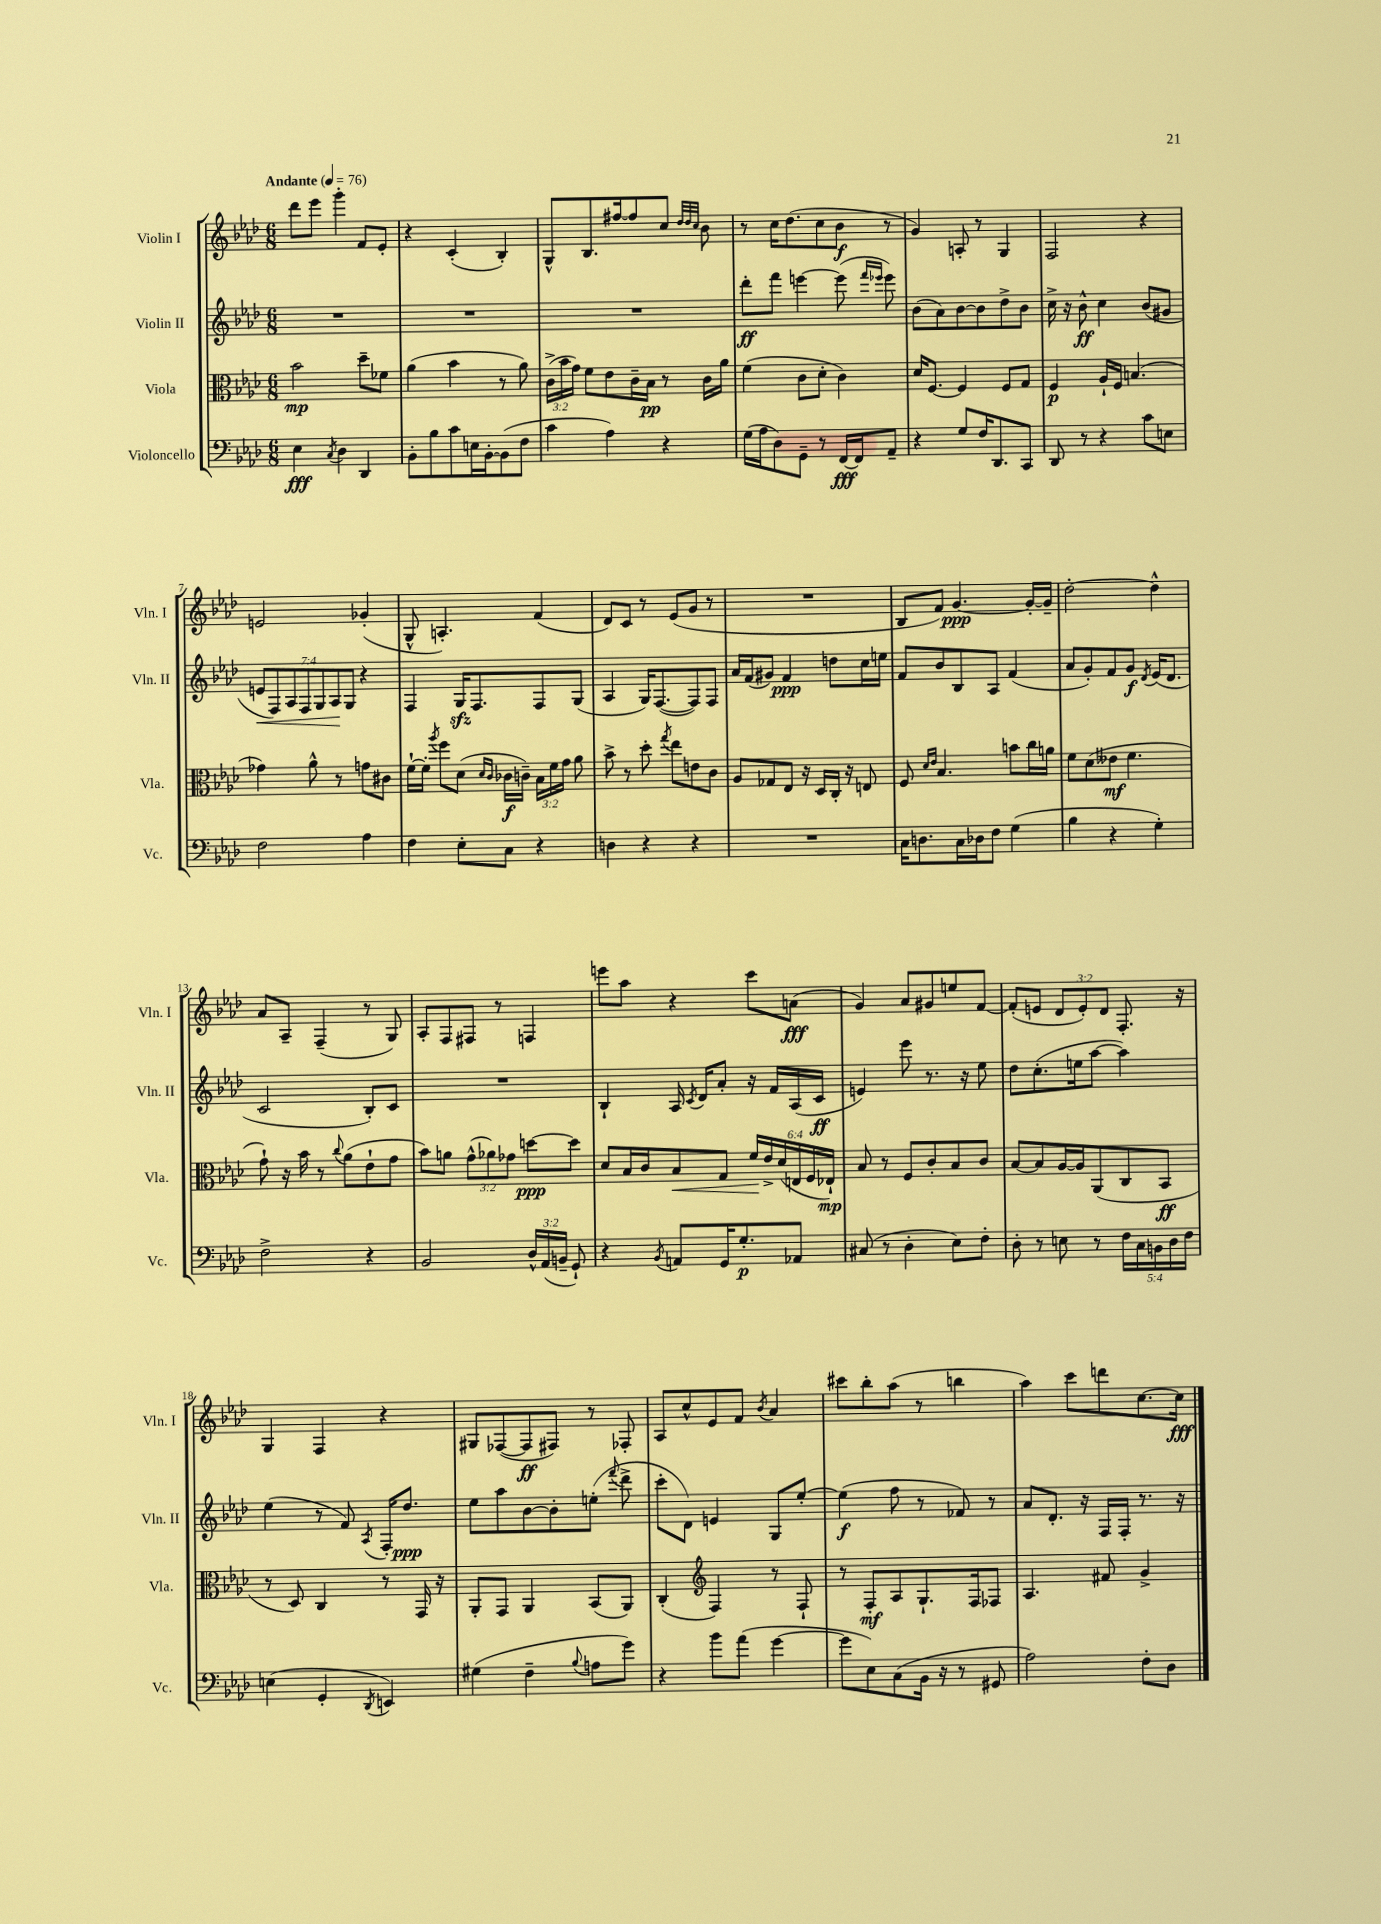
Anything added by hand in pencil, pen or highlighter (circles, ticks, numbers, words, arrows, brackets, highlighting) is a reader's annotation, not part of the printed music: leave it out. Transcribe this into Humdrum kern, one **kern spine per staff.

**kern	**kern	**kern	**kern
*staff4	*staff3	*staff2	*staff1
*clefF4	*clefC3	*clefG2	*clefG2
*k[b-e-a-d-]	*k[b-e-a-d-]	*k[b-e-a-d-]	*k[b-e-a-d-]
*M6/8	*M6/8	*M6/8	*M6/8
*MM76	*MM76	*MM76	*MM76
4E-\	2b-\	2.r	8ddd-\L
.	.	.	8eee-\J
8qC/	.	.	.
4D-\	.	.	4ggg'\
4DD-/	8dd-~\L	.	8f/L
.	8f-\J	.	8e-'/J
=	=	=	=
8BB-'\L	(4a-\	2.r	4r
8B-\	.	.	.
8c\	4b-\	.	(4c'/
16E\L	.	.	.
[16BB-'\J	.	.	.
(8BB-\]	8r	.	4B-'/)
8F\J	8a-\)	.	.
=	=	=	=
4c\	(24c^\LL	2.r	8G^^/L
.	24b-\	.	.
.	24g\JJ)	.	.
.	8f\L	.	8.B-/
4A-\)	8e-\	.	.
.	.	.	[16ff#/k
.	16c~\L	.	8ff#/]
.	16B-\JJ	.	.
4r	8r	.	8cc/J
.	.	.	32qqdd-/LLL
.	.	.	32qqdd-/
.	.	.	32qqcc/JJJ
.	16c\LL	.	8b-\
.	16a-\JJ	.	.
=	=	=	=
(16G\LL	(4f\	8ddd-'\L	8r
16A-\J	.	.	.
8D-\)	.	8fff\J	16cc\LK
.	.	.	(8.dd-\
8GG~\J	8c\L	[4eee\	.
8r	8d-'\J	.	8cc\
[16FF/LL	4c\)	(8eee\]	8b-\J
16FF/]J	.	.	.
.	.	16qqfff/LL	.
.	.	16qqeee-/JJ	.
8AA-~/J	.	8eee-\)	8r
=	=	=	=
4r	16d-/LK	(8b-\L	4g/)
.	[8.F/J	.	.
.	.	8a-\)	.
8G/L	4F/]	[8b-\	8A'/
16F/K	.	8b-\]	8r
8.DD-/	.	.	.
.	8F/L	8dd-^\	4G/
8CC/J	8G/J	8b-\J	.
=	=	=	=
8DD-/	4F/	16cc^\	2F/
.	.	16r	.
8r	.	8b-^^\	.
4r	16A-`/LL	4cc\	.
.	16F/JJ	.	.
.	(4.B/	.	.
8c\L	.	(8b-/L	4r
8E\J	.	8g#/J	.
=	=	=	=
2F\	4g-\)	14e/L	2e/
.	.	14F/)	.
.	.	14A-/	.
.	.	14F/	.
.	8a-^^\	.	.
.	.	14G/	.
.	.	14A-/	.
.	8r	.	.
.	.	14G/J	.
4A-\	8g\L	4r	(4g-'/
.	8c#\J	.	.
=	=	=	=
4F\	[16f`\LL	4F/	8G^^/
.	16f'\]JJ	.	.
.	8qaa-/	.	.
.	8ff\L	.	4.A'/)
8E-'\L	(8d-\J	16G/LK	.
.	.	8.F/	.
.	16qqd-/LL	.	.
.	16qqc/JJ	.	.
8C\J	16c-\LL	.	.
.	16c~\JJ)	.	.
4r	24B-\LL	8F/	(4f/
.	24f\	.	.
.	24g\JJ	.	.
.	8a-\	(8G/J	.
=	=	=	=
4D\	8b-^\	4A-/	8d-/L)
.	8r	.	8c/J
4r	8dd-'\	16G/LK)	8r
.	.	([8.F/	.
.	8qgg/	.	.
.	8ee-\L	.	(8e-/L
4r	8e\	8F/])	8g/J
.	8c\J	8F/J	8r
=	=	=	=
2.r	8A-/L	16a-/LL	2.r
.	.	(16f/J	.
.	8G-/	8g#/J)	.
.	8E-/J	4f/	.
.	16r	.	.
.	16D-/LL	.	.
.	16C'/JJ	8dd\L	.
.	16r	.	.
.	8E/	16cc\L	.
.	.	16ee\JJ	.
=	=	=	=
16C\LK	8F/	8f/L	8B-/L
8.D\	.	.	.
.	16qqd-/LL	.	.
.	16qqe-/JJ	.	.
.	4.B-/	8b-/	8f/J)
16C\L	.	8B-/	[4.g/
16D-\J	.	.	.
8F\J	.	8A-/J	.
(4G\	8b\L	(4f/	.
.	16cc\L	.	16g'/_LL
.	16a\JJ	.	16g~/]JJ
=	=	=	=
4B-\	8f\L	8a-/L	[2dd-'\
.	(8d-\	8g'/)	.
4r	8e--\J	8f/	.
.	4.f\	8g/J	.
.	.	8qd-/	.
4G'\)	.	(16e-/LK	4dd-^^\]
.	.	8.d-/J	.
=	=	=	=
2F^\	8g`\)	2c/	8a-/L
.	16r	.	8A-~/J
.	16b-\	.	.
.	8r	.	(4F~/
.	8qqcc/	.	.
.	(8a-\L	.	.
4r	8e-`\	8B-'/L)	8r
.	8g\J	8c/J	8G/)
=	=	=	=
2BB-/	8b-\L)	2.r	8A-'/L
.	8a\J	.	8F/
.	(12g^^\L	.	8F#/J
.	12a-\)	.	.
.	.	.	8r
.	12g-\J	.	.
24D-^^/LL	[8dd\L	.	4F/
(24AA-/	.	.	.
24BB~/JJ	.	.	.
8GG`/)	8dd\]J	.	.
=	=	=	=
4r	8d-/L	4B-`/	8eee\L
.	16B-/L	.	8aa-\J
.	16c/J	.	.
8qBB-/	.	.	.
8AA/L	8B-/	16A-/	4r
.	.	8qc/	.
.	.	16d-/LK	.
16GG/K	8G/J	8a-'/J	.
8.G'/	.	.	.
.	24f/LL	16r	8ccc\L
.	24e-^/	.	.
.	.	16f/LL	.
.	(24d-/	.	.
8AA-/J	24E/	(16A-/	(8a\J
.	24F/	.	.
.	.	16c/JJ	.
.	24E-`/JJ)	.	.
=	=	=	=
(8C#/	8B-/	4e/)	4g/)
8r	8r	.	.
4D-'\	8F/L	8eee-\	8a-/L
.	8c'/	8.r	8g#/
8E-\L)	8B-/	.	8ee/
.	.	16r	.
8F'\J	8c/J	8ee-\	[8f/J
=	=	=	=
8D-'\	[8B-/L	8dd-\L	(8f'/]L
8r	8B-/]	(8.cc'\	8e/J
8E\	[16A-/L	.	12d-/L
.	16A-/]J	16ee\k	.
.	.	.	12e'/)
8r	(8AA-/	[8aa-\J	.
.	.	.	12d-/J
20F\LL	8C/	4aa-\])	8.F'/
20C\	.	.	.
20BB\	.	.	.
.	8BB-/J	.	.
20D-\	.	.	.
.	.	.	16r
20F\JJ	.	.	.
=	=	=	=
(4E\	8r	(4ee-\	4G/
.	8D-/)	.	.
4GG'/	4C/	8r	4F/
.	.	8f/)	.
8qDD-/	.	8qA-/	.
4EE/)	8r	16F'/LK	4r
.	.	8.dd-/J	.
.	16GG/	.	.
.	16r	.	.
=	=	=	=
(4G#\	8AA-'/L	8ee-\L	8G#/L
.	8GG/J	8aa-\	([8F-/
4F~\	4AA-/	[8b-\	8F-/]
.	.	8b-'\]	8F#/J)
8qqB-/	.	.	.
8A\L	(8BB-/L	(8ee'\J	8r
.	.	8qqfff/	.
8g\J)	8AA-/J)	8ddd-^\	8F-'/
=	=	=	=
4r	(4C'/	8ccc'\L	8A-/L
.	.	8d-\J)	8cc^^/
*	*clefG2	*	*
8b-\L	4F/)	4e/	8e-/
(8a-\J	.	.	8f/J
.	.	.	8qb-/
[4g\	8r	8G/L	4a-/
.	8F`/	[8ee-'/J	.
=	=	=	=
8g\]L	8r	(4ee-\]	8ccc#\L
8E-\)	8F'/L	.	8bb-'\
(8C\	8A-/	8ff\	(8aa-\J
16BB-\Jk	8.G`/	8r	8r
16r	.	.	.
8r	.	8f-/)	4bb\
.	16F/k	.	.
8GG#/	8F-/J	8r	.
=	=	=	=
2A-\)	4.A-/	8a-/L	4aa-\)
.	.	8.d-'/J	.
.	.	.	8ccc\L
.	.	16r	.
.	8f#/	16F/LL	8ddd\
.	.	16F'/JJ	.
8F'\L	4g^/	8.r	[8.cc\
8D-\J	.	.	.
.	.	16r	16cc\]Jk
==	==	==	==
*-	*-	*-	*-
